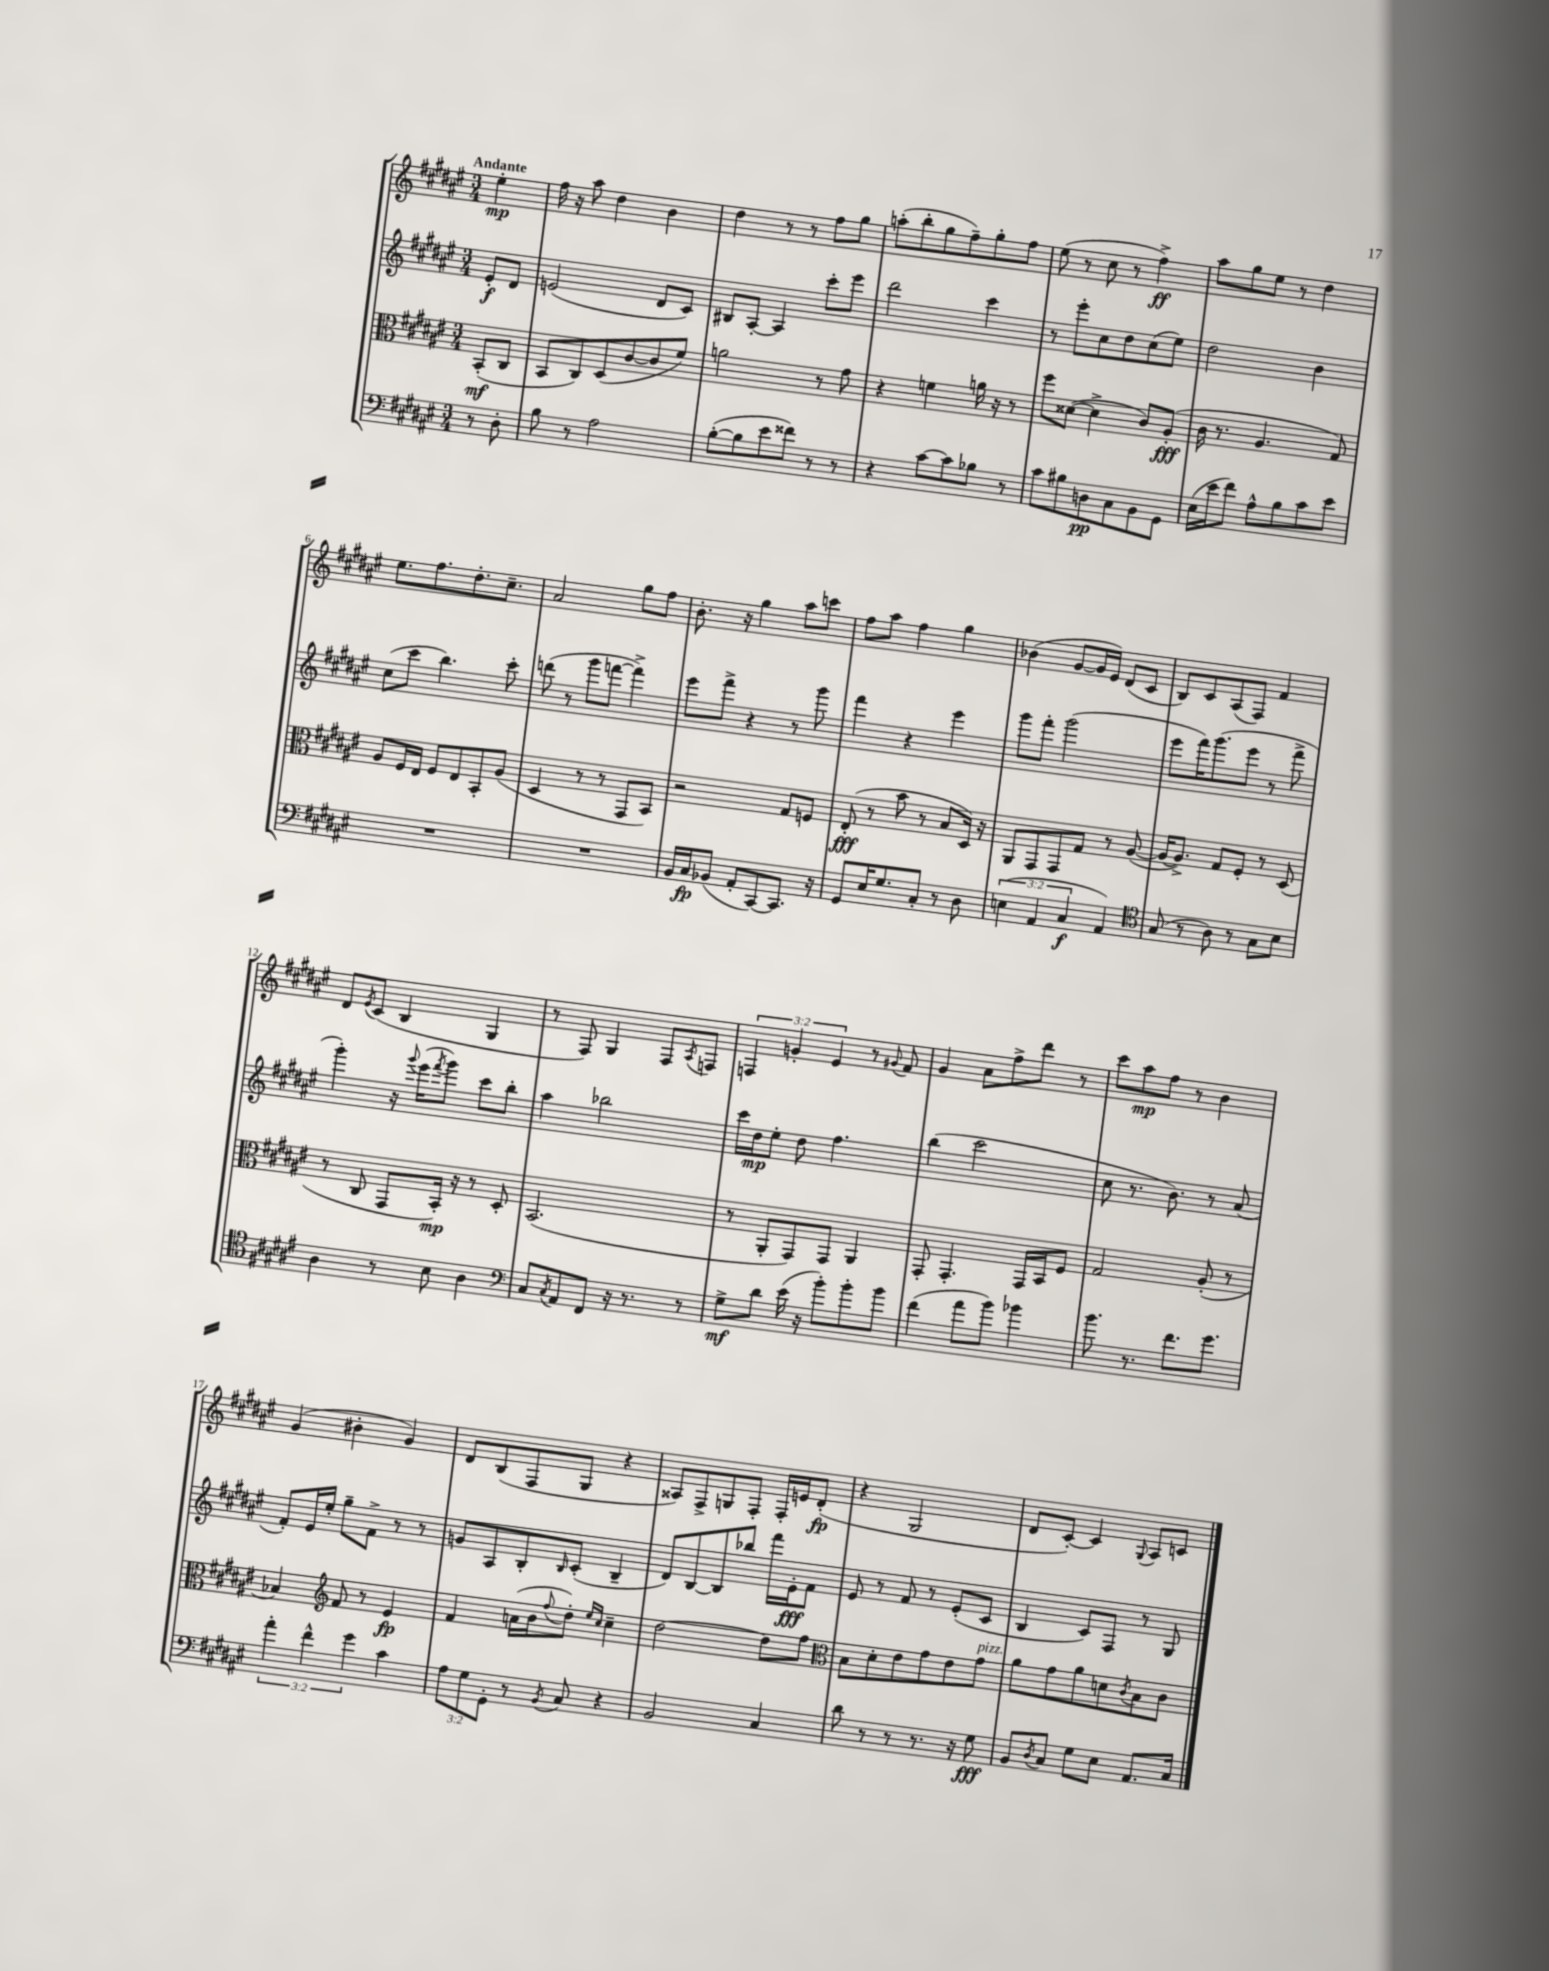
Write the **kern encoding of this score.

**kern	**kern	**kern	**kern
*staff4	*staff3	*staff2	*staff1
*clefF4	*clefC3	*clefG2	*clefG2
*k[f#c#g#d#a#e#]	*k[f#c#g#d#a#e#]	*k[f#c#g#d#a#e#]	*k[f#c#g#d#a#e#]
*M3/4	*M3/4	*M3/4	*M3/4
8r	(8BB'	8e#'	4ee#'
8D#'	8C#	8d#	.
=	=	=	=
8B	8BB	(2e	16ff#
.	.	.	16r
8r	8C#)	.	8aa#
2A#	(8D#	.	4dd#
.	[8c#	.	.
.	8c#]	8d#	4b
.	8f#)	8c#)	.
=	=	=	=
([8B'	2a	8B#	4dd#
8B]	.	[8A#'	.
8e#	.	4A#]	8r
8f##)	.	.	8r
8r	8r	8ccc#'	8ff#
8r	8g#	8eee#	8gg#
=	=	=	=
4r	4r	2ddd#	(8aa'
.	.	.	8bb'
[8c#	4f	.	8gg#
8c#]	.	.	8ff#~)
8B-	16a	4ccc#	8gg#'
.	16r	.	.
8r	8r	.	8ff#
=	=	=	=
8c#	8ff#	8r	(8ee#
8B#	([8d##	8eee#'	8r
8D	4d##^]	8cc#	8cc#
8C#	.	8dd#	8r
8BB	8c#)	(8cc#	4ff#^)
8GG#	(8A#'	8ee#)	.
=	=	=	=
(16E#	16c#	2dd#	8aa#
16e#	8.r	.	.
8f#)	.	.	8gg#
8A#^^	4.A#	.	8ee#
8B	.	.	8r
8c#	.	4b	4dd#
8e#	8G#)	.	.
=	=	=	=
2.r	8A#	(8cc#	8.ee#
.	16F#	8ccc#	.
.	16E#	.	8.ff#
.	8F#	4.bb)	.
.	8E#	.	8.dd#'
.	8BB'	.	.
.	.	.	8.cc#~
.	(8A#	8ccc#'	.
=	=	=	=
2.r	4D#	(8ddd	2a#
.	.	8r	.
.	8r	8ggg#	.
.	8r	[8fff	.
.	8GG#	4fff^])	8gg#
.	8BB)	.	8ff#
=	=	=	=
16BB	2r	8eee#	8.b'
16C#	.	.	.
(8BB-	.	8fff#^	.
.	.	.	16r
8AA#'	.	4r	4gg#
[8CC#)	.	.	.
8.CC#]	8G#	8r	8aa#
.	8F	8ggg#	8ccc
16r	.	.	.
=	=	=	=
8GG#	(8E#'	4fff#	8ff#
16E#	8r	.	8aa#
8.G#	.	.	.
.	8b	4r	4ff#
8C#'	8r	.	.
8r	8B	4eee#	4gg#
8D#	16D#)	.	.
.	16r	.	.
=	=	=	=
(6E	8AA#	8ggg#	(4b-
.	8GG#	8fff#'	.
6AA#	.	.	.
.	8GG#	(2ggg#	[8g#
6C#	.	.	.
.	8G#	.	16g#]
.	.	.	16e#)
4AA#)	8r	.	(8d#
.	([8A#	.	8c#
=	=	=	=
*clefC4	*	*	*
(8G#	16A#_	8eee#	8B)
.	8.A#^])	.	.
8r	.	16fff#)	8c#
.	.	(8.ggg#	.
8A#)	8G#	.	(8A#
8r	8F#'	8eee#	8F#)
8G#	8r	8r	4f#
8B	(8D#	8fff#^	.
=	=	=	=
4A#	8r	4ggg#')	8d#
.	.	.	8qe#
.	8C#	.	(8c#
8r	8GG#	16r	4B
.	.	8qqggg#	.
.	.	(16eee#	.
.	.	8qfff#	.
8B	16BB')	8ggg#)	.
.	16r	.	.
4A#	8r	8ccc#	4G#
.	8D#'	8bb'	.
=	=	=	=
*clefF4	*	*	*
8C#	(2.BB	4aa#	8r
8qC#	.	.	.
8AA#	.	.	8F#)
8FF#	.	2bb-	4G#
16r	.	.	.
8.r	.	.	.
.	.	.	8F#
.	.	.	8qA#
8r	.	.	8F
=	=	=	=
8G#^	8r	16ccc#	6F
.	.	16dd#	.
8d#	8AA#'	8ee#'	.
.	.	.	6g'
(16e#	8GG#)	8dd#	.
16r	.	.	.
.	.	.	6e#
8b')	8GG#	4.ff#	.
8b'	4AA#	.	8r
.	.	.	8qqg#
8b	.	.	8f#
=	=	=	=
(4f#	8GG#'	(4bb	4g#
.	4.GG#'	.	.
8a#	.	2ccc#	8a#
8b)	.	.	8ff#^
4b-	16GG#	.	8ddd#
.	16BB	.	.
.	8F#	.	8r
=	=	=	=
8.b	2G#	8cc#	8ccc#
.	.	8.r	8aa#
8.r	.	.	.
.	.	.	8ff#
.	.	8.b)	.
8.f#	.	.	8r
.	(8A#'	8r	4b
8.g#	.	.	.
.	8r	(8a#	.
=	=	=	=
6a#'	4B-)	8f#')	(4g#
.	.	16e#	.
6f#^^	.	.	.
.	.	16ee#'	.
*	*clefG2	*	*
.	8f#	8gg#~	4b#'
6g#	.	.	.
.	8r	8f#^	.
4c#	4e#	8r	4g#)
.	.	8r	.
=	=	=	=
12A#	4f#	8g	8d#
12G#	.	.	.
.	.	8A#	(8B
12GG#'	.	.	.
8r	(16a	8B'	8F#
.	16b	.	.
8qBB	8qqff#	16qqB	.
8C#	8dd#')	(8c#'	8G#
.	16qqee#	.	.
.	16qqcc#	.	.
4r	4cc#~	4B~	4r
=	=	=	=
2BB	[2dd#	8d#)	8A##)
.	.	[8B	8F#^
.	.	8B]	8G
.	.	8bb-	8F#'
4C#	8dd#]	16fff#	16F#'
.	.	16e#'	16e
.	8ff#	8f#	(8d#'
=	=	=	=
*	*clefC3	*	*
8d#	8B	8e#	4r
8r	8d#'	8r	.
8r	8e#	8f#	2G#
8.r	8g#	8r	.
.	8e#	(8e#'	.
16r	.	.	.
8G#	8g#	8c#	.
=	=	=	=
8BB	8a#	4B	8d#
8qD#	.	.	.
8C#	8g#	.	[8c#')
8G#	8a#	8c#)	4c#]
8E#	8d	8F#	.
.	8qc#	.	8qqG#
8.AA#	8B	8r	8A#
.	8c#	8G#	8c
16C#	.	.	.
==	==	==	==
*-	*-	*-	*-
